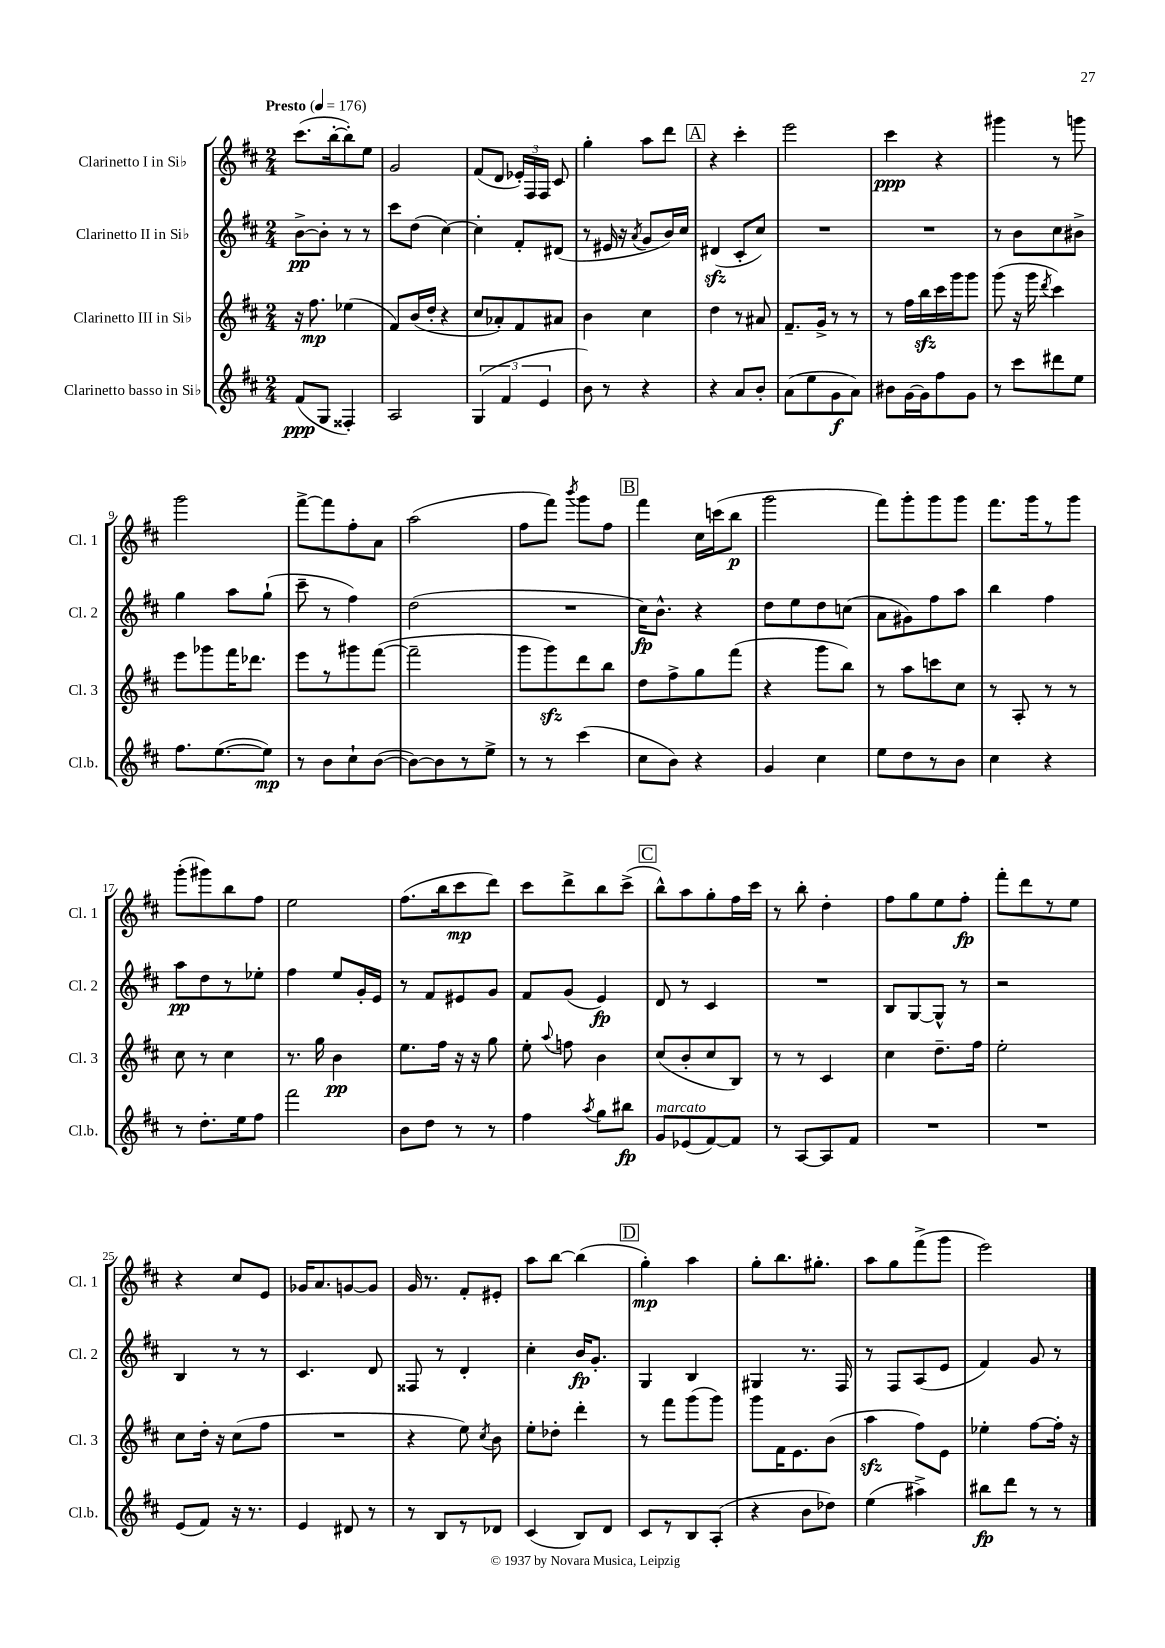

**kern	**kern	**kern	**kern
*staff4	*staff3	*staff2	*staff1
*clefG2	*clefG2	*clefG2	*clefG2
*k[f#c#]	*k[f#c#]	*k[f#c#]	*k[f#c#]
*M2/4	*M2/4	*M2/4	*M2/4
*MM176	*MM176	*MM176	*MM176
(8f#	16r	[8b^	(8.ccc#
.	8.ff#	.	.
8G	.	8b']	.
.	.	.	[16bb'
4F##')	(4ee-	8r	8bb'])
.	.	8r	8ee
=	=	=	=
2A	8f#)	8ccc#	2g
.	(16b	(8dd	.
.	16dd'	.	.
.	4r	[4cc#)	.
=	=	=	=
(6G	8cc#	4cc#']	(8f#
.	8a-')	.	8d
6f#	.	.	.
.	8f#	8f#'	24e-')
.	.	.	24F#
6e	.	.	24F#
.	8a#	(8d#	8c#
=	=	=	=
8b)	4b	8r	4gg'
8r	.	16e#	.
.	.	16r	.
.	.	8qa	.
4r	4cc#	8g	8aa
.	.	16b)	8ddd
.	.	16cc#	.
=	=	=	=
4r	4dd	(4d#	4r
8a	8r	8c#'	4ccc#'
8b'	8a#	8cc#)	.
=	=	=	=
(8a	8.f#~	2r	2eee
8ee	.	.	.
.	16g^	.	.
8g	8r	.	.
8a)	8r	.	.
=	=	=	=
8b#	8r	2r	4ccc#
[16g	16ff#	.	.
16g]	16bb	.	.
8ff#	16ccc#	.	4r
.	16ggg	.	.
8g	8ggg	.	.
=	=	=	=
8r	(8ggg	8r	4ggg#
8ccc#	16r	8b	.
.	16ggg	.	.
.	8qddd	.	.
8ddd#	4ccc#)	8cc#	8r
8ee	.	8b#^	8ggg
=	=	=	=
8.ff#	8eee	4gg	2ggg
.	8ggg-	.	.
([8.ee	.	.	.
.	16fff#	8aa	.
.	8.ddd-	.	.
8ee])	.	(8gg`	.
=	=	=	=
8r	8eee	8ccc#~	[8fff#^
8b	8r	8r	8fff#]
8cc#`	8ggg#	4ff#)	8ff#'
([8b	([8fff#	.	8a
=	=	=	=
8b_)	2fff#~]	(2dd	(2aa
8b]	.	.	.
8r	.	.	.
8ee^	.	.	.
=	=	=	=
8r	8ggg	2r	8ff#
8r	8ggg)	.	8fff#)
.	.	.	8qbbb
(4ccc#	8ddd	.	8ggg
.	8bb	.	8ff#
=	=	=	=
8cc#	8dd	16cc#)	4fff#
.	.	8.b^^	.
8b)	8ff#^	.	.
4r	8gg	4r	16cc#
.	.	.	(16ccc
.	(8fff#	.	8bb
=	=	=	=
4g	4r	8dd	2ggg
.	.	8ee	.
4cc#	8ggg	8dd	.
.	8bb)	(8cc	.
=	=	=	=
8ee	8r	8a	8fff#)
8dd	8aa	8g#)	8ggg'
8r	8ccc	8ff#	8ggg
8b	8cc#	8aa	8ggg
=	=	=	=
4cc#	8r	4bb	8.fff#
.	8A'	.	.
.	.	.	16ggg
4r	8r	4ff#	8r
.	8r	.	8ggg
=	=	=	=
8r	8cc#	8aa	(8ggg'
8.dd'	8r	8dd	8ggg#)
.	4cc#	8r	8bb
16ee	.	.	.
8ff#	.	8ee-'	8ff#
=	=	=	=
2fff#	8.r	4ff#	2ee
.	16gg	.	.
.	4b	8ee	.
.	.	16g'	.
.	.	16e	.
=	=	=	=
8b	8.ee	8r	(8.ff#
8dd	.	8f#	.
.	16ff#	.	16bb
8r	16r	8e#	8ccc#
.	16r	.	.
8r	8gg	8g	8ddd)
=	=	=	=
4ff#	8ee'	8f#	8ccc#
.	8qqaa	.	.
.	8ff	(8g	8ddd^
8qaa	.	.	.
8gg	4b	4e)	8bb
8bb#	.	.	(8ccc#^
=	=	=	=
8g	(8cc#	8d	8bb^^)
(8e-	8b'	8r	8aa
[8f#)	8cc#	4c#	8gg'
8f#]	8B)	.	16ff#
.	.	.	16ccc#
=	=	=	=
8r	8r	2r	8r
[8A	8r	.	8bb'
8A]	4c#	.	4dd'
8f#	.	.	.
=	=	=	=
2r	4cc#	8B	8ff#
.	.	[8G	8gg
.	8.dd~	8G^^]	8ee
.	.	8r	8ff#'
.	16ff#	.	.
=	=	=	=
2r	2ee'	2r	8fff#'
.	.	.	8ddd
.	.	.	8r
.	.	.	8ee
=	=	=	=
(8e	8cc#	4B	4r
8f#)	16dd'	.	.
.	16r	.	.
16r	(8cc#	8r	8cc#
8.r	.	.	.
.	8ff#	8r	8e
=	=	=	=
4e	2r	4.c#	16g-
.	.	.	8.a
8d#	.	.	[8g
8r	.	8d	8g]
=	=	=	=
8r	4r	8F##	16g
.	.	.	8.r
8B	.	8r	.
8r	8ee)	4d'	8f#'
.	8qcc#	.	.
8d-	8b	.	8e#'
=	=	=	=
(4c#	8ee'	4cc#'	8aa
.	8dd-'	.	[8bb
8B)	4ddd'	16b	(4bb]
.	.	8.g'	.
8d	.	.	.
=	=	=	=
8c#	8r	4G	4gg')
8r	8fff#	.	.
8B	(8ggg	4B	4aa
(8A'	8ggg)	.	.
=	=	=	=
4r	8ggg	4G#	8gg'
.	16f#	.	8.bb
.	8.e	.	.
8b	.	8.r	.
.	.	.	8.gg#'
8dd-)	(8b	.	.
.	.	16F#	.
=	=	=	=
(4ee	4aa	8r	8aa
.	.	8F#	8gg
4aa#^)	8ff#)	(8A	(8fff#^
.	8e	8e	8ggg
=	=	=	=
8bb#	4ee-'	4f#)	2eee)
8ddd	.	.	.
8r	[8ff#	8g	.
8r	16ff#']	8r	.
.	16r	.	.
==	==	==	==
*-	*-	*-	*-
